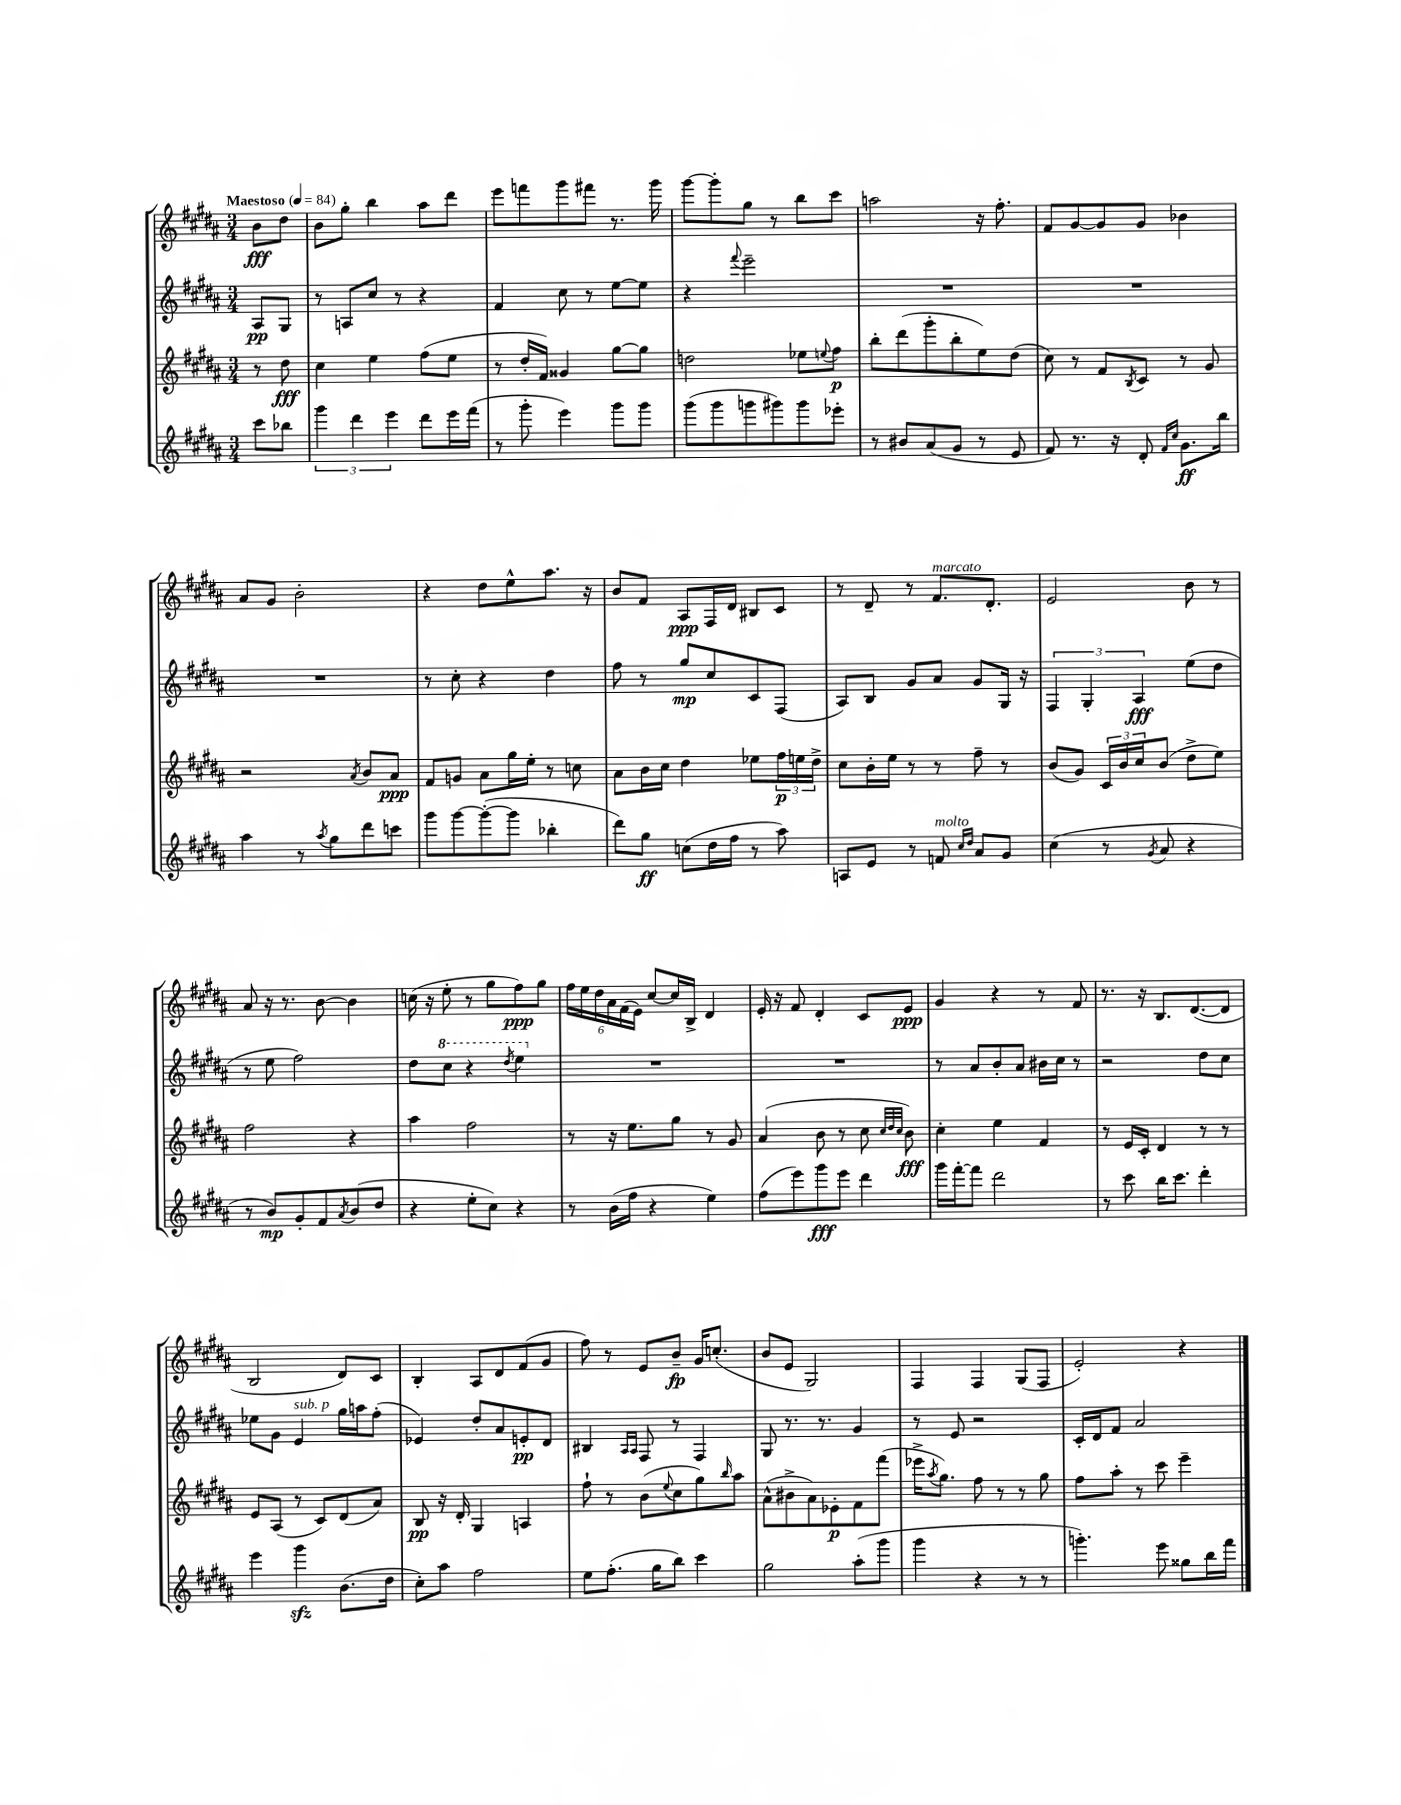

**kern	**dynam	**kern	**dynam	**kern	**dynam	**kern	**dynam
*part4	*part4	*part3	*part3	*part2	*part2	*part1	*part1
*staff4	*staff4	*staff3	*staff3	*staff2	*staff2	*staff1	*staff1
*clefG2	*	*clefG2	*	*clefG2	*	*clefG2	*
*k[f#c#g#d#a#]	*	*k[f#c#g#d#a#]	*	*k[f#c#g#d#a#]	*	*k[f#c#g#d#a#]	*
*M3/4	*	*M3/4	*	*M3/4	*	*M3/4	*
*MM84	*	*MM84	*	*MM84	*	*MM84	*
=	=	=	=	=	=	=	=
!	!	!	!	!	!	!LO:TX:a:B:t=Maestoso	!
8ccc#\L	.	8r	.	8A#/L	pp	8b\L	fff
8bb-X\J	.	8dd#\	fff	8G#/J	.	8dd#\J	.
=1	=1	=1	=1	=1	=1	=1	=1
6ggg#\	.	4cc#\	.	8r	.	8b\L	.
.	.	.	.	8An/L	.	8gg#'\J	.
6ddd#\	.	.	.	.	.	.	.
.	.	4ee\	.	8cc#/J	.	4bb\	.
6eee\	.	.	.	.	.	.	.
.	.	.	.	8r	.	.	.
8ddd#\L	.	(8ff#\L	.	4r	.	8aa#\L	.
16eee\L	.	8ee\J	.	.	.	8ddd#\J	.
(16fff#\JJ	.	.	.	.	.	.	.
=2	=2	=2	=2	=2	=2	=2	=2
8r	.	8r	.	4f#/	.	8eee\L	.
8ggg#'\	.	16dd#'/LL	.	.	.	8fffn\	.
.	.	16f#/JJ)	.	.	.	.	.
4eee\)	.	4g##X/	.	8cc#\	.	8ggg#\	.
.	.	.	.	8r	.	8fff#X\J	.
8ggg#\L	.	[8gg#\L	.	[8ee\L	.	8.r	.
8ggg#\J	.	8gg#\J]	.	8ee\J]	.	.	.
.	.	.	.	.	.	16ggg#\	.
=3	=3	=3	=3	=3	=3	=3	=3
(8ggg#\L	.	2ddn\	.	4r	.	[8ggg#\L	.
8ggg#\	.	.	.	.	.	8ggg#'\]	.
.	.	.	.	8qqfff#/	.	.	.
8gggn\	.	.	.	2eee~\	.	8gg#\J	.
8ggg#X\)	.	.	.	.	.	8r	.
8ggg#\	.	8ee-X\L	.	.	.	8bb\L	.
.	.	8qqeen/	.	.	.	.	.
8eee-X'\J	.	8ff#\J	p	.	.	8ccc#\J	.
=4	=4	=4	=4	=4	=4	=4	=4
8r	.	8bb'\L	.	2.r	.	2aan\	.
8b#X/L	.	(8ddd#\	.	.	.	.	.
(8a#/	.	8ggg#'\	.	.	.	.	.
8g#/J	.	8bb'\	.	.	.	.	.
8r	.	8ee\)	.	.	.	16r	.
.	.	.	.	.	.	8.ff#'\	.
8e/	.	(8dd#\J	.	.	.	.	.
=5	=5	=5	=5	=5	=5	=5	=5
8f#/)	.	8cc#\)	.	2.r	.	8f#/L	.
8.r	.	8r	.	.	.	[8g#/	.
.	.	8f#/L	.	.	.	8g#/]	.
16r	.	.	.	.	.	.	.
.	.	8qB/	.	.	.	.	.
8d#'/	.	8c#/J	.	.	.	8g#/J	.
16qqf#/LL	.	.	.	.	.	.	.
16qqcc#/JJ	.	.	.	.	.	.	.
8.g#\L	ff	8r	.	.	.	4b-X\	.
.	.	8g#/	.	.	.	.	.
16bb\Jk	.	.	.	.	.	.	.
!!LO:LB:g=z
=6	=6	=6	=6	=6	=6	=6	=6
4aa#\	.	2r	.	2.r	.	8a#/L	.
.	.	.	.	.	.	8g#/J	.
8r	.	.	.	.	.	2b'\	.
8qaa#/	.	.	.	.	.	.	.
8gg#\L	.	.	.	.	.	.	.
.	.	8qa#/	.	.	.	.	.
8ddd#\	.	8b/L	.	.	.	.	.
8cccn\J	.	8a#/J	ppp	.	.	.	.
=7	=7	=7	=7	=7	=7	=7	=7
8ggg#\L	.	8f#/L	.	8r	.	4r	.
[8ggg#\	.	8gn/J	.	8cc#'\	.	.	.
(8ggg#'\_	.	8a#\L	.	4r	.	8dd#\L	.
8ggg#\J]	.	16gg#\L	.	.	.	8ee^^\	.
.	.	16ee'\JJ	.	.	.	.	.
4bb-X'\	.	8r	.	4dd#\	.	8.aa#\J	.
.	.	8ccn\	.	.	.	.	.
.	.	.	.	.	.	16r	.
=8	=8	=8	=8	=8	=8	=8	=8
8ddd#\L)	.	8a#\L	.	8ff#\	.	8b/L	.
8gg#\J	ff	16b\L	.	8r	.	8f#/J	.
.	.	16cc#\JJ	.	.	.	.	.
(8ccn\L	.	4dd#\	.	8gg#/L	mp	8A#/L	ppp
16dd#\L	.	.	.	8cc#/	.	16F#/L	.
16ff#\JJ	.	.	.	.	.	16d#/JJ	.
8r	.	8ee-X\L	.	8c#/	.	8B#X/L	.
8aa#\)	.	24ff#\L	p	(8F#/J	.	8c#/J	.
.	.	24een\	.	.	.	.	.
.	.	24dd#^\JJ	.	.	.	.	.
=9	=9	=9	=9	=9	=9	=9	=9
8An/L	.	8cc#\L	.	8A#/L)	.	8r	.
8e/J	.	16b'\L	.	8B/J	.	8d#~/	.
.	.	16ee\JJ	.	.	.	.	.
8r	.	8r	.	8g#/L	.	8r	.
!	!	!	!	!	!	!LO:TX:a:i:t=marcato	!
!LO:TX:a:i:t=molto	!	!	!	!	!	!	!
8fn/	.	8r	.	8a#/J	.	8.f#/L	.
16qqcc#/LL	.	.	.	.	.	.	.
16qqdd#/JJ	.	.	.	.	.	.	.
8a#/L	.	8ff#~\	.	8g#/L	.	.	.
.	.	.	.	.	.	8.d#'/J	.
8g#/J	.	8r	.	16G#/Jk	.	.	.
.	.	.	.	16r	.	.	.
=10	=10	=10	=10	=10	=10	=10	=10
(4cc#\	.	(8b/L	.	6F#/	.	2e/	.
.	.	8g#/J)	.	.	.	.	.
.	.	.	.	6G#'/	.	.	.
8r	.	24c#/LL	.	.	.	.	.
.	.	24b/	.	.	.	.	.
.	.	24cc#/J	.	6A#/	fff	.	.
8qg#/	.	.	.	.	.	.	.
8a#/	.	(8b/J	.	.	.	.	.
4r	.	8dd#^\L	.	(8ee\L	.	8b\	.
.	.	8ee\J)	.	8dd#\J	.	8r	.
!!LO:LB:g=z
=11	=11	=11	=11	=11	=11	=11	=11
8r	.	2ff#\	.	8r	.	8a#/	.
8b/L)	mp	.	.	8ee\	.	16r	.
.	.	.	.	.	.	8.r	.
8g#'/	.	.	.	2ff#\)	.	.	.
8f#/	.	.	.	.	.	[8b\	.
8qa#/	.	.	.	.	.	.	.
(8b/	.	4r	.	.	.	4b\]	.
8dd#/J	.	.	.	.	.	.	.
=12	=12	=12	=12	=12	=12	=12	=12
4r	.	4aa#\	.	8dd#\L	.	(16ccn\	.
.	.	.	.	.	.	16r	.
*	*	*	*	*8va	*	*	*
.	.	.	.	8ccc#\J	.	8ee'\	.
8ee'\L	.	2ff#\	.	4r	.	8r	.
8cc#\J)	.	.	.	.	.	8gg#\L	.
.	.	.	.	8qddd#/	.	.	.
4r	.	.	.	4eee\	.	8ff#\)	ppp
.	.	.	.	.	.	8gg#\J	.
=13	=13	=13	=13	=13	=13	=13	=13
*	*	*	*	*X8va	*	*	*
8r	.	8r	.	2.r	.	24ff#\LL	.
.	.	.	.	.	.	24ee\	.
.	.	.	.	.	.	24dd#\	.
(16b\LL	.	16r	.	.	.	24a#\	.
.	.	.	.	.	.	(24f#\	.
16ff#\JJ	.	8.ee\L	.	.	.	.	.
.	.	.	.	.	.	24e\JJ)	.
4r	.	.	.	.	.	[8cc#/L	.
.	.	8gg#\J	.	.	.	16cc#/L]	.
.	.	.	.	.	.	16B^/JJ	.
4ee\)	.	8r	.	.	.	4d#/	.
.	.	8g#/	.	.	.	.	.
=14	=14	=14	=14	=14	=14	=14	=14
(8ff#\L	.	(4a#/	.	2.r	.	16e'/	.
.	.	.	.	.	.	16r	.
8eee\)	.	.	.	.	.	8f#/	.
8ggg#\	fff	8b\	.	.	.	4d#'/	.
8eee\J	.	8r	.	.	.	.	.
4ddd#\	.	8cc#\	.	.	.	8c#/L	.
.	.	32qqcc#/LLL	.	.	.	.	.
.	.	32qqdd#/	.	.	.	.	.
.	.	32qqcc#/JJJ	.	.	.	.	.
.	.	8b\)	fff	.	.	8e/J	ppp
=15	=15	=15	=15	=15	=15	=15	=15
16ggg#\LL	.	4cc#'\	.	8r	.	4g#/	.
[16fff#'\J	.	.	.	.	.	.	.
8fff#\J]	.	.	.	8a#/L	.	.	.
2ddd#\	.	4ee\	.	8b'/	.	4r	.
.	.	.	.	8a#/J	.	.	.
.	.	4f#/	.	16b#X\LL	.	8r	.
.	.	.	.	16cc#\JJ	.	.	.
.	.	.	.	8r	.	8f#/	.
=16	=16	=16	=16	=16	=16	=16	=16
8r	.	8r	.	2r	.	8.r	.
8ccc#\	.	16e/LL	.	.	.	.	.
.	.	16c#'/JJ	.	.	.	16r	.
16bb\KL	.	4d#/	.	.	.	8.B/L	.
8.ccc#\J	.	.	.	.	.	.	.
.	.	.	.	.	.	([8.d#/	.
4ddd#'\	.	8r	.	8dd#\L	.	.	.
.	.	8r	.	8cc#\J	.	8d#/J]	.
!!LO:LB:g=z
=17	=17	=17	=17	=17	=17	=17	=17
4eee\	.	8e/L	.	8ee-X\L	.	2B/	.
.	.	(8A#/J	.	8g#\J	.	.	.
!	!	!	!	!LO:TX:a:i:t=sub. p	!	!	!
4ggg#zz\	.	8r	.	4e/	.	.	.
.	.	8c#/L)	.	.	.	.	.
(8.b\L	.	(8d#/	.	16gg#\LL	.	8d#/L)	.
.	.	.	.	16aan\J	.	.	.
.	.	8a#/J)	.	(8ff#'\J	.	8c#/J	.
16dd#\Jk	.	.	.	.	.	.	.
=18	=18	=18	=18	=18	=18	=18	=18
8cc#'\L)	.	8B/	pp	4e-X/)	.	4B'/	.
8aa#\J	.	16r	.	.	.	.	.
.	.	16d#'/	.	.	.	.	.
2ff#\	.	4G#/	.	8dd#'/L	.	8A#/L	.
.	.	.	.	8a#/	.	8d#/	.
.	.	4An/	.	8en'/	pp	(8f#/	.
.	.	.	.	8d#/J	.	8g#/J	.
=19	=19	=19	=19	=19	=19	=19	=19
8ee\L	.	8ff#`\	.	4B#X/	.	8ff#\)	.
(8.ff#'\J	.	8r	.	.	.	8r	.
.	.	.	.	16qqA#/LL	.	.	.
.	.	.	.	16qqA#/JJ	.	.	.
.	.	(8b\L	.	8F#/	.	8e/L	.
16gg#\KL	.	.	.	.	.	.	.
.	.	8qqee/	.	.	.	.	.
8bb\J)	.	8cc#\	.	8r	.	8b~/J	fp
4ccc#\	.	8gg#\)	.	4F#/	.	16g#/KL	.
.	.	.	.	.	.	(8.ccn'/J	.
.	.	16qqbb/	.	.	.	.	.
.	.	8aa#\J	.	.	.	.	.
=20	=20	=20	=20	=20	=20	=20	=20
2gg#\	.	(8a#^^\L	.	8G#/	.	8b/L	.
.	.	8b#X^\	.	8.r	.	8e/J	.
.	.	8a#\)	.	.	.	2G#/)	.
.	.	.	.	8.r	.	.	.
.	.	8e-X'\	p	.	.	.	.
(8aa#'\L	.	8f#\	.	4g#/	.	.	.
8ggg#\J	.	(8fff#\J	.	.	.	.	.
=21	=21	=21	=21	=21	=21	=21	=21
4ggg#\	.	16eee-X^\KL	.	8r	.	4F#/	.
.	.	8qaa#/	.	.	.	.	.
.	.	8.gg#\J)	.	.	.	.	.
.	.	.	.	8e/	.	.	.
4r	.	8ff#\	.	2r	.	4F#/	.
.	.	8r	.	.	.	.	.
8r	.	8r	.	.	.	(8G#/L	.
8r	.	8gg#\	.	.	.	8F#/J	.
=22	=22	=22	=22	=22	=22	=22	=22
4.gggn'\)	.	8ff#\L	.	16c#'/LL	.	2e'/)	.
.	.	.	.	16d#/J	.	.	.
.	.	8aa#'\J	.	8f#/J	.	.	.
.	.	8r	.	2a#/	.	.	.
8eee\	.	8ccc#\	.	.	.	.	.
8gg##X\L	.	4eee~\	.	.	.	4r	.
16bb\L	.	.	.	.	.	.	.
16fff#\JJ	.	.	.	.	.	.	.
==	==	==	==	==	==	==	==
*-	*-	*-	*-	*-	*-	*-	*-
